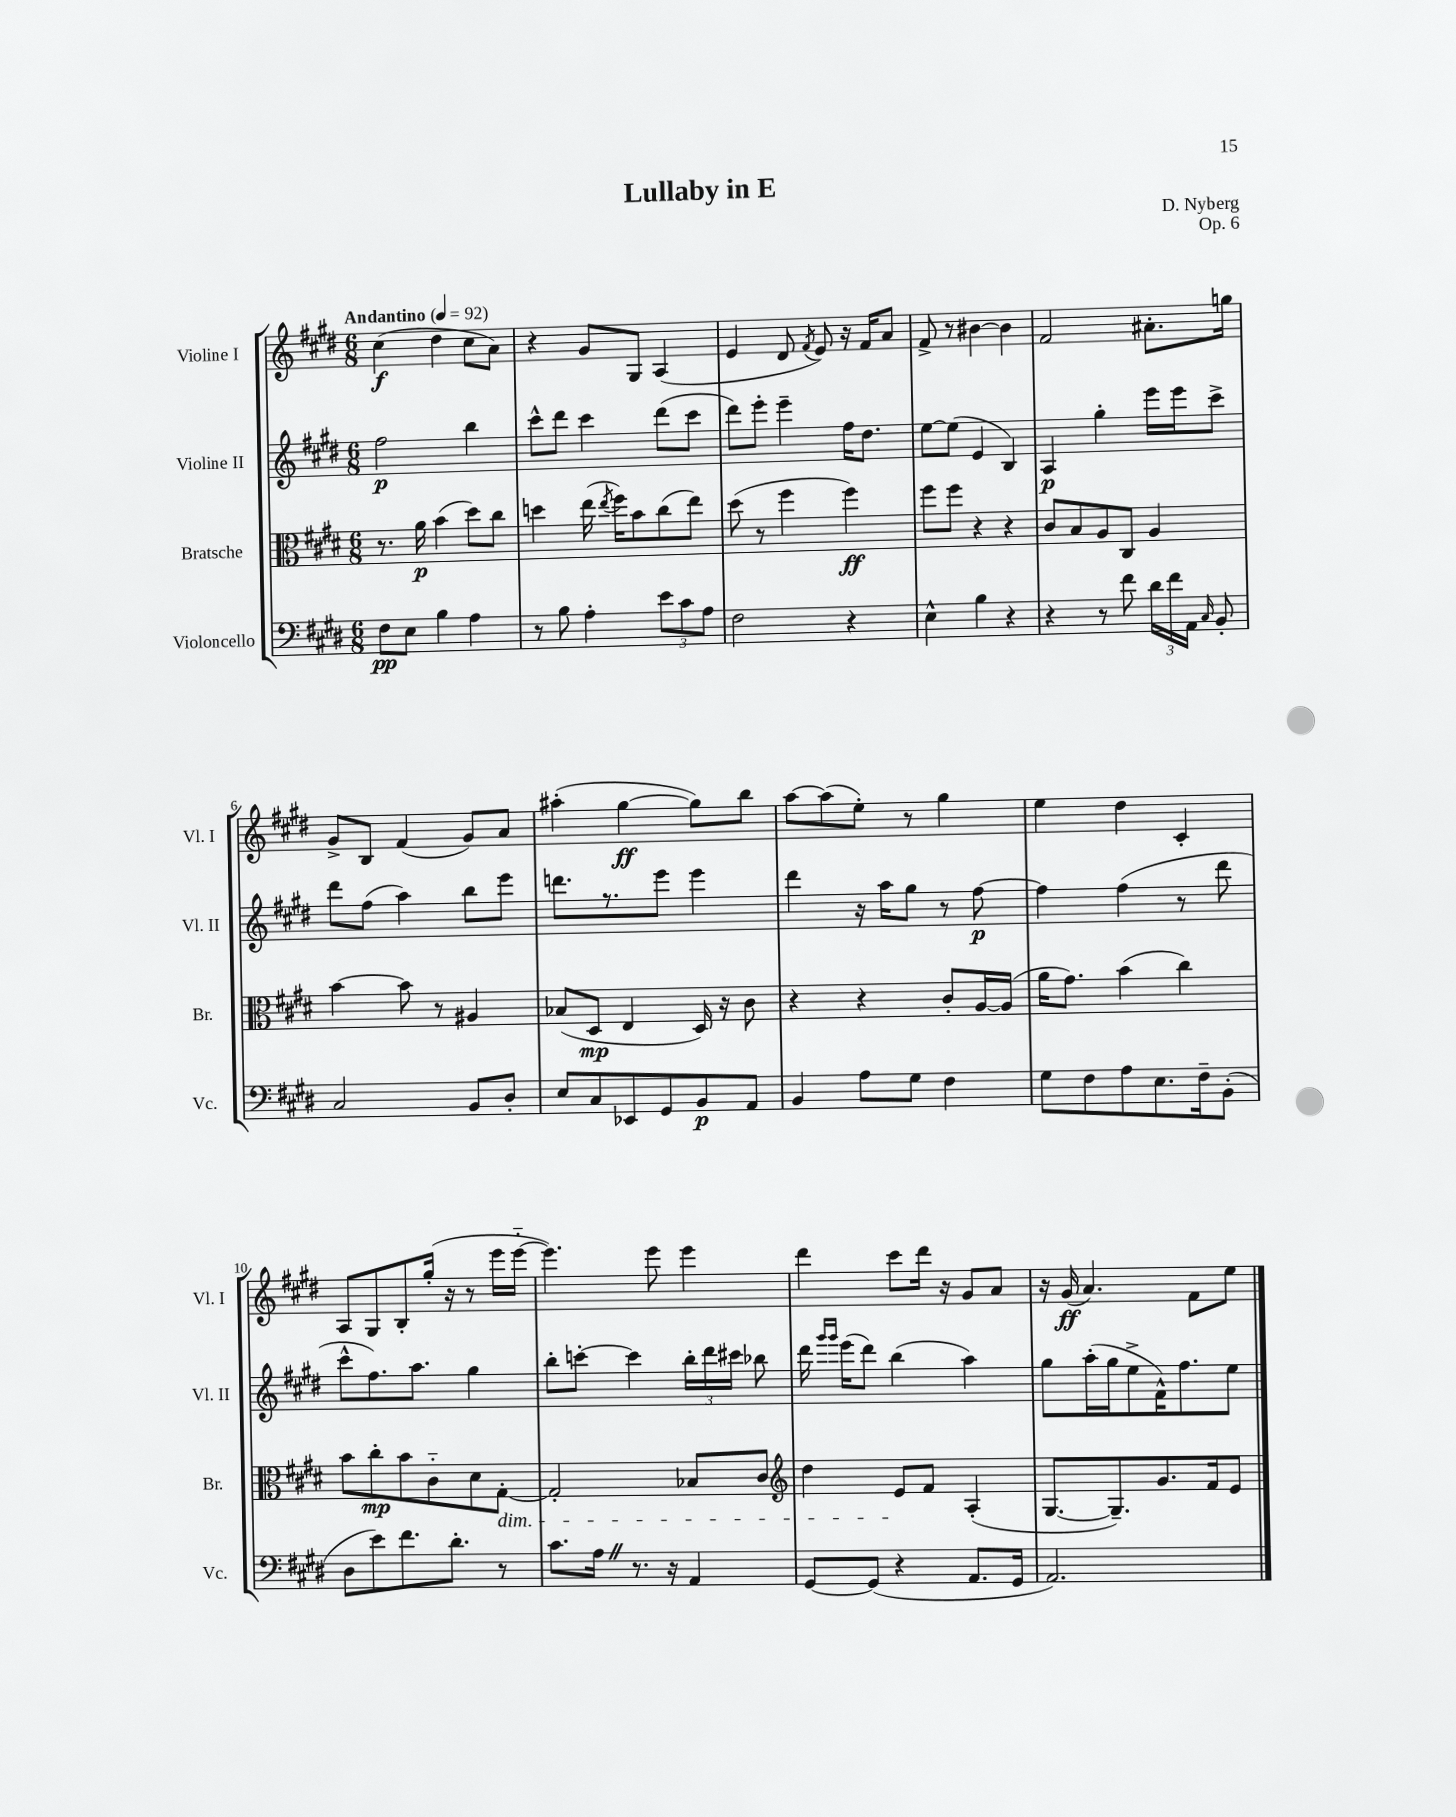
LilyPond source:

\header { title = "Lullaby in E" composer = "D. Nyberg" opus = "Op. 6" }
<<
\new StaffGroup <<
\new Staff = "s0" \with { instrumentName = "Violine I" shortInstrumentName = "Vl. I" } {
    \clef treble \key e \major \numericTimeSignature \time 6/8 \tempo "Andantino" 4 = 92
    \autoBeamOff cis''4\f( dis''4 cis''8[ a'8]) |
    r4 gis'8[ gis8] a4( |
    e'4 dis'8 \acciaccatura { fis'8 } e'8) r16 fis'16[ a'8] |
    fis'8-> r8 bis'4~ bis'4 |
    fis'2 ais'8.[-. g''16] |
    gis'8[-> b8] fis'4( gis'8[) a'8] |
    ais''4-.( gis''4~\ff gis''8[) b''8] |
    a''8[~ a''8( e''8]-.) r8 gis''4 |
    e''4 dis''4 cis'4-. |
    a8[ gis8 b8-. gis''16]-.( r16 r8 e'''16[ e'''16]~-_ |
    e'''4.) e'''8 e'''4 |
    dis'''4 cis'''8[ dis'''16] r16 gis'8[ a'8] |
    r16 gis'16\ff( a'4.) fis'8[ e''8] \bar "|." |
}
\new Staff = "s1" \with { instrumentName = "Violine II" shortInstrumentName = "Vl. II" } {
    \clef treble \key e \major \numericTimeSignature \time 6/8
    \autoBeamOff fis''2\p b''4 |
    cis'''8[-^ dis'''8] cis'''4 dis'''8[( cis'''8] |
    dis'''8[) e'''8]-. e'''4-- fis''16[ dis''8.] |
    e''8[~ e''8]( e'4 b4) |
    a4\p gis''4-. e'''16[ e'''16 cis'''8]-> |
    dis'''8[ fis''8]( a''4) b''8[ e'''8] |
    d'''8.[ r8. e'''8] e'''4 |
    dis'''4 r16 a''16[ gis''8] r8 fis''8~\p |
    fis''4 fis''4( r8 dis'''8 |
    cis'''8[-^ fis''8.) a''8.] gis''4 |
    b''8[-. c'''8]~-. c'''4 \tuplet 3/2 { b''16[-. dis'''16 cis'''16] } bes''8 |
    dis'''16 \grace { gis'''16[ gis'''16] } e'''16[( dis'''8]) b''4( a''4) |
    gis''8[ a''16-.( gis''16 e''8-> fis'16-^) fis''8. e''8] \bar "|." |
}
\new Staff = "s2" \with { instrumentName = "Bratsche" shortInstrumentName = "Br." } {
    \clef alto \key e \major \numericTimeSignature \time 6/8
    \autoBeamOff r8. a'16\p b'4( dis''8[) cis''8] |
    d''4 e''16( \acciaccatura { e''8 } fis''16[) b'8 cis''8( e''8]) |
    dis''8( r8 fis''4 fis''4\ff) |
    fis''8[ fis''8] r4 r4 |
    cis'8[ b8 a8 cis8] a4 |
    b'4~ b'8 r8 ais4 |
    bes8[( dis8]\mp e4 dis16) r16 cis'8 |
    r4 r4 cis'8[-. a16~ a16]( |
    a'16[ gis'8.]) b'4( cis''4) |
    b'8[ cis''8-.\mp b'8 cis'8-_ dis'8 gis8]~-.\dim |
    gis2-. bes8[ cis'8] |
    \clef treble dis''4 e'8[\! fis'8] a4-.( |
    gis8.[~ gis8.--) gis'8. fis'16 e'8] \bar "|." |
}
\new Staff = "s3" \with { instrumentName = "Violoncello" shortInstrumentName = "Vc." } {
    \clef bass \key e \major \numericTimeSignature \time 6/8
    \autoBeamOff fis8[\pp e8] b4 a4 |
    r8 b8 a4-. \tuplet 3/2 { e'8[ cis'8 a8] } |
    fis2 r4 |
    e4-^ b4 r4 |
    r4 r8 fis'8 \tuplet 3/2 { dis'16[ fis'16 a,16] } \grace { cis16 } b,8-. |
    cis2 b,8[ dis8]-. |
    e8[ cis8 ees,8 gis,8 b,8\p a,8] |
    b,4 a8[ gis8] fis4 |
    gis8[ fis8 a8 e8. fis16-- b,8]-.( |
    dis8[ e'8) fis'8. dis'8.]-. r8 |
    cis'8.[ a16] \once \override BreathingSign.text = \markup { \musicglyph "scripts.caesura.straight" } \breathe r8. r16 a,4 |
    gis,8[~ gis,8]( r4 a,8.[ gis,16] |
    a,2.) \bar "|." |
}
>>
>>
